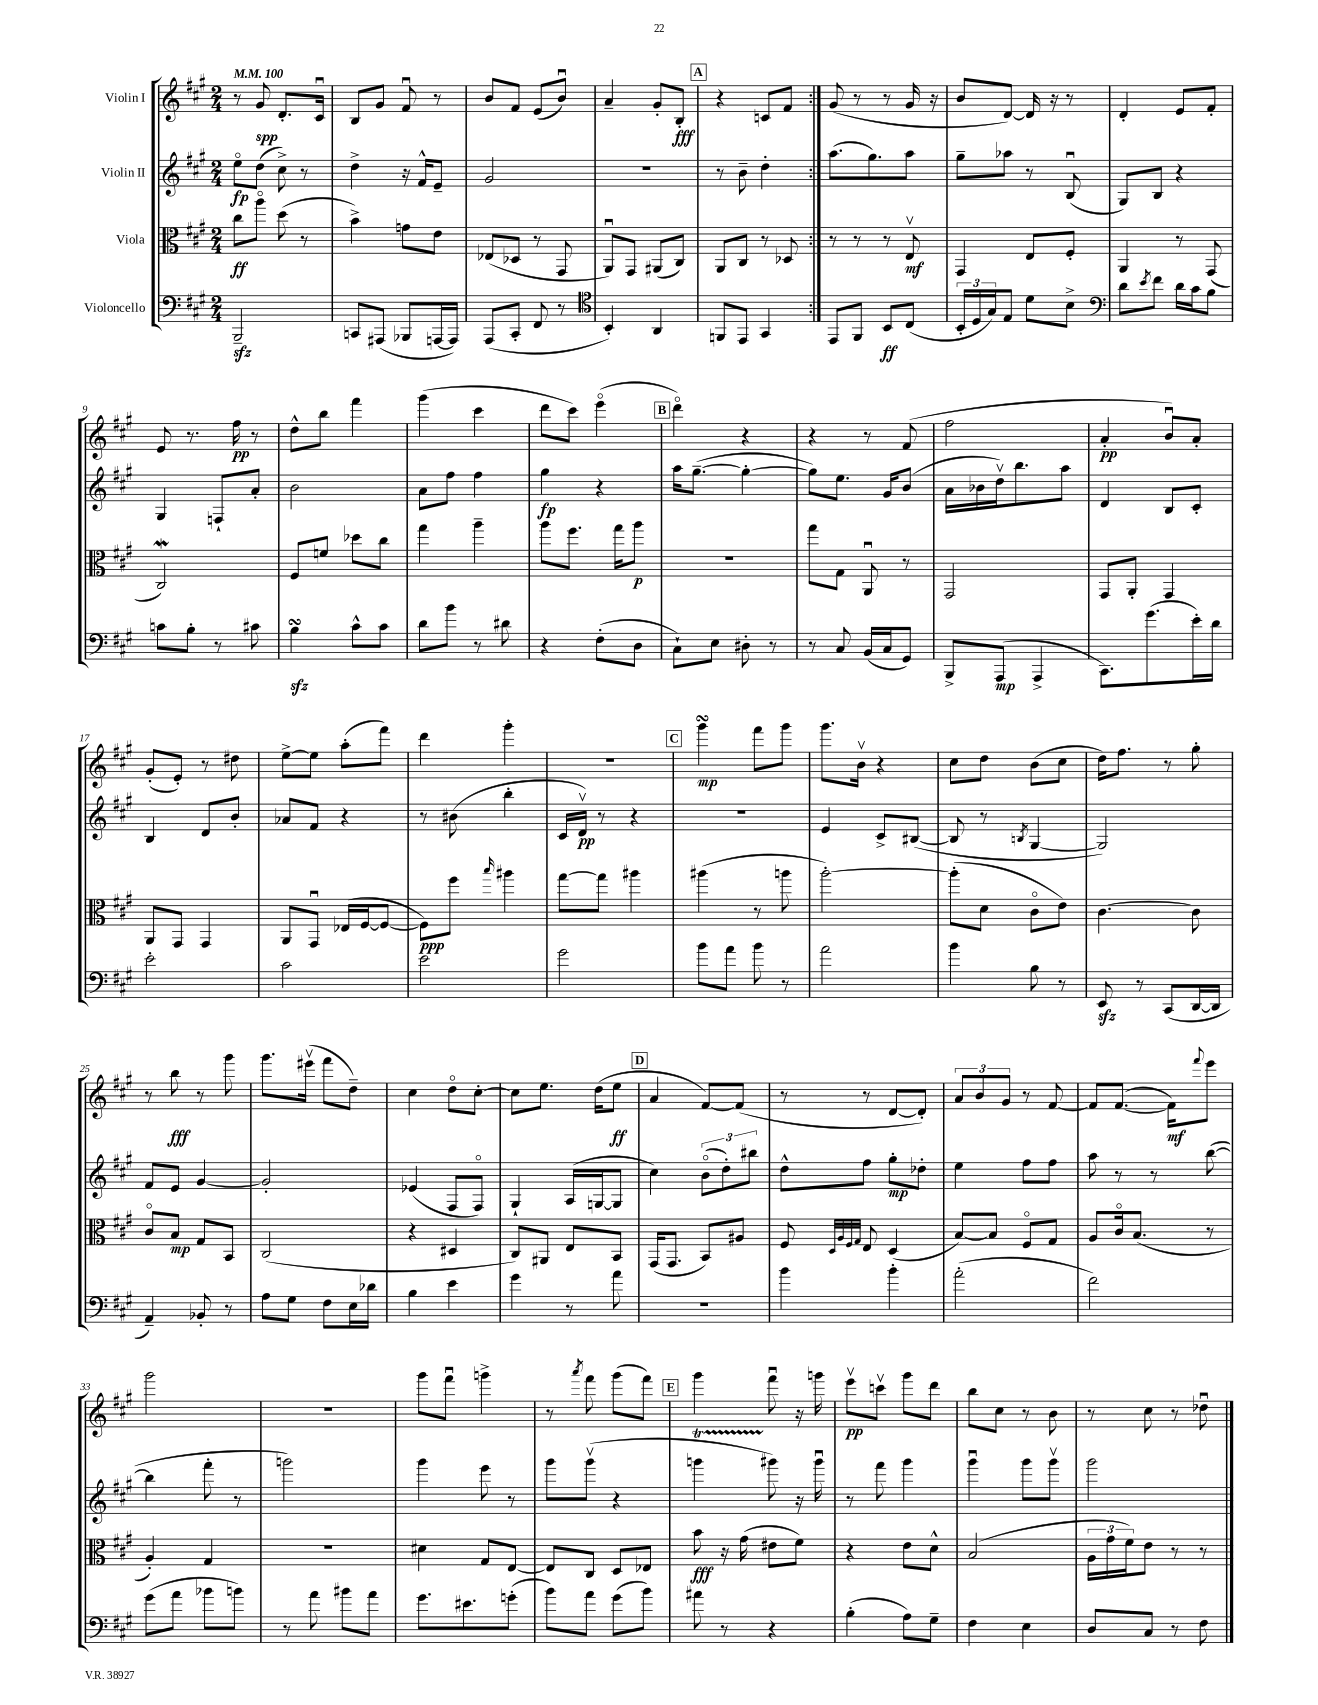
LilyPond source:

<<
\new StaffGroup <<
\new Staff = "s0" \with { instrumentName = "Violin I" } {
    \clef treble \key a \major \numericTimeSignature \time 2/4 \tempo 4 = 100
    \repeat volta 2 { r8 gis'8\spp d'8.-. cis'16\downbow |
    b8 gis'8 fis'8\downbow r8 |
    b'8 fis'8 e'8( b'8\downbow) |
    a'4-- gis'8-. b8-.\fff |
    \mark \markup { \box "A" } r4 c'8 fis'8 | }
    gis'8( r8 r8 gis'16 r16 |
    b'8 d'8~) d'16 r16 r8 |
    d'4-. e'8 fis'8-. |
    e'8 r8. fis''16\pp r8 |
    d''8-^ b''8 fis'''4 |
    gis'''4( cis'''4 |
    d'''8 cis'''8) e'''4\flageolet( |
    \mark \markup { \box "B" } d'''4\flageolet) r4 |
    r4 r8 fis'8( |
    fis''2 |
    a'4-.\pp b'8\downbow) a'8-. |
    gis'8-.( e'8-.) r8 dis''8 |
    e''8~-> e''8 a''8-.( fis'''8) |
    d'''4 gis'''4-. |
    r2 |
    \mark \markup { \box "C" } gis'''4\turn\mp fis'''8 gis'''8 |
    gis'''8. b'16\upbow r4 |
    cis''8 d''8 b'8( cis''8 |
    d''16) fis''8. r8 gis''8-. |
    r8 b''8\fff r8 gis'''8 |
    gis'''8. eis'''16\upbow( fis'''8 d''8--) |
    cis''4 d''8\flageolet cis''8~-. |
    cis''8 e''8. d''16( e''8\ff |
    \mark \markup { \box "D" } a'4 fis'8~) fis'8( |
    r8 r8 d'8~ d'8-.) |
    \tuplet 3/2 { a'8 b'8 gis'8 } r8 fis'8~ |
    fis'8 fis'8.~( fis'16\mf) \appoggiatura { fis'''8 } e'''8 |
    gis'''2 |
    R2 |
    gis'''8 fis'''8\downbow g'''4-> |
    r8 \acciaccatura { a'''8 } fis'''8 gis'''8( fis'''8) |
    \mark \markup { \box "E" } gis'''4 fis'''8\downbow r16 g'''16 |
    e'''8\upbow\pp c'''8\upbow gis'''8 d'''8 |
    b''8 cis''8 r8 b'8 |
    r8 cis''8 r8 des''8\downbow \bar "|." |
}
\new Staff = "s1" \with { instrumentName = "Violin II" } {
    \clef treble \key a \major \numericTimeSignature \time 2/4
    \repeat volta 2 { e''8\flageolet\fp d''8( cis''8->) r8 |
    d''4-> r16 fis'16-^ e'8-- |
    gis'2 |
    R2 |
    \mark \markup { \box "A" } r8 b'8-- d''4-. | }
    a''8.( gis''8.) a''8 |
    gis''8-- aes''8 r8 b8\downbow( |
    gis8) b8 r4 |
    gis4 f8-! a'8-. |
    b'2 |
    a'8 fis''8 fis''4 |
    gis''4\fp r4 |
    \mark \markup { \box "B" } a''16 gis''8.~--( gis''4~-. |
    gis''8) e''8. gis'16 b'8( |
    a'16 bes'16 d''16\upbow) b''8. a''8 |
    d'4 b8 cis'8-. |
    b4 d'8 b'8-. |
    aes'8 fis'8 r4 |
    r8 bis'8( b''4-. |
    cis'16 d'16\upbow\pp) r8 r4 |
    \mark \markup { \box "C" } r2 |
    e'4 cis'8-> bis8~( |
    bis8 r8 \acciaccatura { b8 } gis4~ |
    gis2) |
    fis'8 e'8 gis'4~ |
    gis'2-. |
    ees'4( fis8 fis8\flageolet) |
    gis4-! a16( g16~ g8 |
    \mark \markup { \box "D" } cis''4) \tuplet 3/2 { b'8\flageolet( d''8-.) bis''8 } |
    d''8-^ fis''8 gis''8-.\mp des''8-. |
    e''4 fis''8 fis''8 |
    a''8 r8 r8 b''8~( |
    b''4 fis'''8-. r8 |
    g'''2) |
    gis'''4 e'''8 r8 |
    gis'''8 gis'''8\upbow( r4 |
    \mark \markup { \box "E" } g'''4\startTrillSpan gis'''8\stopTrillSpan) r16 gis'''16\downbow |
    r8 fis'''8 gis'''4 |
    gis'''4\downbow gis'''8 gis'''8\upbow |
    gis'''2 \bar "|." |
}
\new Staff = "s2" \with { instrumentName = "Viola" } {
    \clef alto \key a \major \numericTimeSignature \time 2/4
    \repeat volta 2 { cis''8\ff a''8\flageolet d''8( r8 |
    b'4->) g'8 e'8 |
    ees8( des8 r8 gis,8 |
    a,8\downbow) gis,8 ais,8( cis8) |
    \mark \markup { \box "A" } a,8 cis8 r8 des8 | }
    r8 r8 r8 e8\upbow\mf |
    gis,4 e8 fis8-. |
    a,4 r8 gis,8( |
    cis2\mordent) |
    fis8 f'8 des''8 cis''8 |
    gis''4 a''4-- |
    a''8 fis''8. gis''16 a''8\p |
    \mark \markup { \box "B" } r2 |
    gis''8 gis8 a,8\downbow r8 |
    gis,2 |
    gis,8 a,8-. gis,4 |
    a,8 gis,8 gis,4 |
    a,8 gis,8\downbow ees16( fis16~ fis8~ |
    fis8\ppp) fis''8 \grace { b''16 } ais''4 |
    gis''8~ gis''8 ais''4 |
    \mark \markup { \box "C" } ais''4( r8 a''8 |
    a''2~-.) |
    a''8-.( d'8 cis'8\flageolet e'8) |
    cis'4.~ cis'8 |
    cis'8\flageolet b8\mp gis8 b,8 |
    cis2( |
    r4 dis4 |
    cis8) ais,8 e8 b,8 |
    \mark \markup { \box "D" } gis,16( gis,8. b,8) ais8 |
    fis8 \grace { d32 a32 fis32 gis32 } e8 d4( |
    b8~) b8 fis8\flageolet gis8 |
    a8 cis'16\flageolet b8.( r8 |
    a4-.) gis4 |
    R2 |
    dis'4 gis8 e8~ |
    e8 cis8 d8 ees8 |
    \mark \markup { \box "E" } b'8\fff r16 gis'16( eis'8 fis'8) |
    r4 e'8 d'8-^ |
    b2( |
    \tuplet 3/2 { a16 gis'16 fis'16) } e'8 r8 r8 \bar "|." |
}
\new Staff = "s3" \with { instrumentName = "Violoncello" } {
    \clef bass \key a \major \numericTimeSignature \time 2/4
    \repeat volta 2 { b,,2--\sfz |
    c,8 ais,,8( bes,,8 a,,16~ a,,16) |
    a,,8( cis,8-. fis,8 r8 |
    \clef tenor b,4-.) a,4 |
    \mark \markup { \box "A" } f,8 e,8 gis,4 | }
    e,8 fis,8 b,8\ff cis8( |
    \tuplet 3/2 { b,16-. d16 gis16) } e8 d'8 b8-> |
    \clef bass d'8 \acciaccatura { e'8 } fis'8 d'16 cis'16 b8 |
    c'8 b8-. r8 cis'8 |
    b4\turn\sfz cis'8-^ cis'8 |
    d'8 b'8 r8 dis'8 |
    r4 fis8-.( d8 |
    \mark \markup { \box "B" } cis8-!) e8 dis8-. r8 |
    r8 cis8 b,16( cis16 gis,8) |
    b,,8-> a,,8\mp( a,,4-> |
    cis,8.) gis'8.( e'16-.) d'16 |
    e'2-. |
    cis'2 |
    e'2 |
    gis'2 |
    \mark \markup { \box "C" } b'8 a'8 b'8 r8 |
    a'2 |
    b'4 b8 r8 |
    e,8\sfz r8 cis,8( d,16~ d,16 |
    a,4--) bes,8-. r8 |
    a8 gis8 fis8 e16 des'16 |
    b4 e'4 |
    gis'4 r8 a'8 |
    \mark \markup { \box "D" } r2 |
    b'4 b'4-. |
    a'2-.( |
    fis'2) |
    gis'8( a'8 bes'8 b'8) |
    r8 a'8 bis'8 a'8 |
    gis'8. eis'8. g'8-.( |
    b'8) a'8 gis'8( b'8) |
    \mark \markup { \box "E" } ais'8 r8 r4 |
    b4-.( a8) gis8-- |
    fis4 e4 |
    d8 cis8 r8 fis8 \bar "|." |
}
>>
>>
